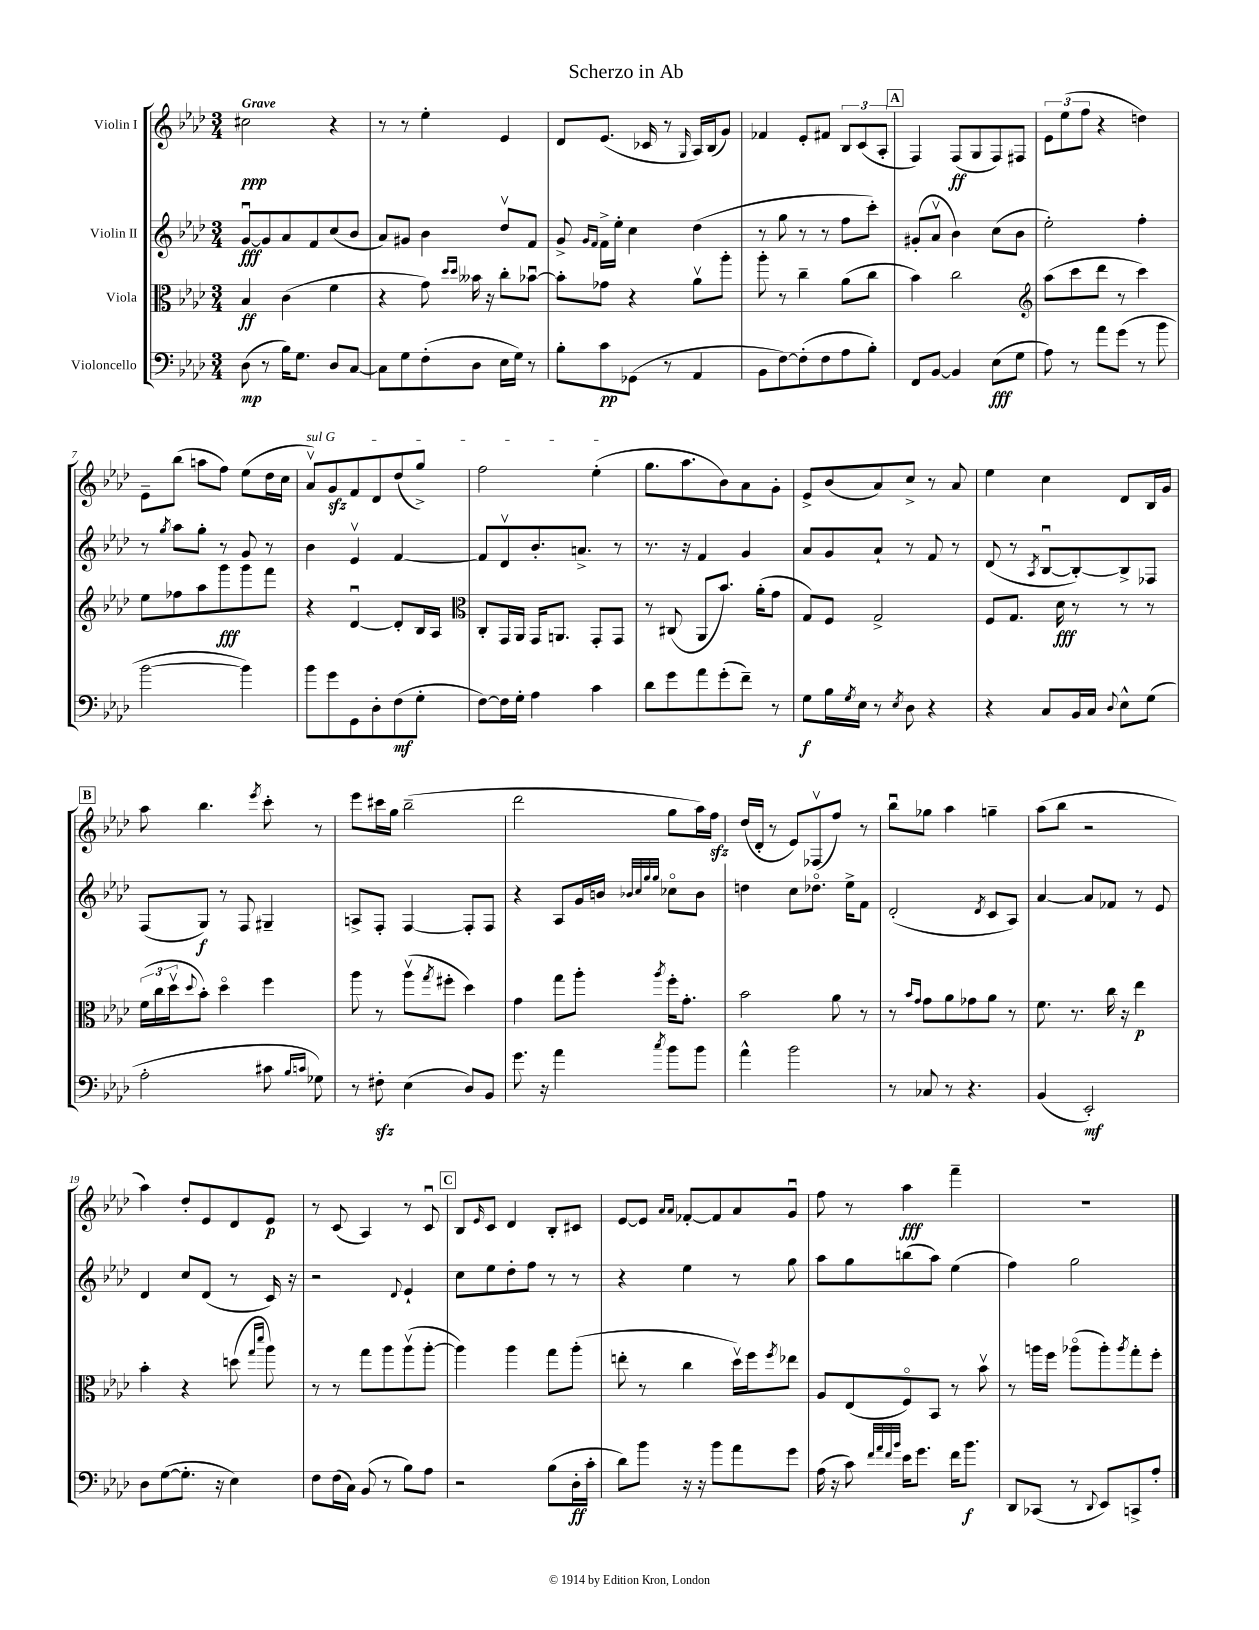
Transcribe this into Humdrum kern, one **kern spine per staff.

**kern	**dynam	**kern	**dynam	**kern	**dynam	**kern	**dynam
*part4	*part4	*part3	*part3	*part2	*part2	*part1	*part1
*staff4	*staff4	*staff3	*staff3	*staff2	*staff2	*staff1	*staff1
*I"Violoncello	*	*I"Viola	*	*I"Violin II	*	*I"Violin I	*
*clefF4	*	*clefC3	*	*clefG2	*	*clefG2	*
*k[b-e-a-d-]	*	*k[b-e-a-d-]	*	*k[b-e-a-d-]	*	*k[b-e-a-d-]	*
*M3/4	*	*M3/4	*	*M3/4	*	*M3/4	*
=1	=1	=1	=1	=1	=1	=1	=1
!	!	!	!	!	!	!LO:TX:a:B:t=Grave	!
(8D-\	mp	4B-/	ff	[8gu/L	fff	2cc#X\	ppp
8r	.	.	.	8g/]	.	.	.
16B-\KL)	.	(4c\	.	8a-/	.	.	.
8.G\J	.	.	.	.	.	.	.
.	.	.	.	8f/	.	.	.
8D-/L	.	4f\	.	(8cc/	.	4r	.
[8C/J	.	.	.	8b-/J	.	.	.
=2	=2	=2	=2	=2	=2	=2	=2
8C\L]	.	4r	.	8a-/L)	.	8r	.
8G\	.	.	.	8g#X/J	.	8r	.
(8F'\	.	8g\)	.	4b-\	.	4ee-'\	.
.	.	16qqdd-/LL	.	.	.	.	.
.	.	16qqdd-/JJ	.	.	.	.	.
8D-\J	.	16b--X\	.	.	.	.	.
.	.	16r	.	.	.	.	.
16E-\LL	.	8cc'\L	.	8dd-v/L	.	4e-/	.
16G\JJ)	.	.	.	.	.	.	.
8r	.	[8b-Xu\J	.	8f/J	.	.	.
=3	=3	=3	=3	=3	=3	=3	=3
8B-'\L	.	8b-'\L]	.	8g^/	.	8d-/L	.
.	.	.	.	16qqg/LL	.	.	.
.	.	.	.	16qqf/JJ	.	.	.
8c\	pp	8g-X\J	.	16f^\LL	.	(8.e-/J	.
.	.	.	.	16ee-'\JJ	.	.	.
(8GG-X\J	.	4r	.	4cc\	.	.	.
.	.	.	.	.	.	16c-X/	.
8r	.	.	.	.	.	8r	.
.	.	.	.	.	.	16qqG/	.
4AA-/	.	8a-v\L	.	(4dd-\	.	16A-/LL)	.
.	.	.	.	.	.	(16B-/J	.
.	.	8aa-'\J	.	.	.	8g/J)	.
=4	=4	=4	=4	=4	=4	=4	=4
8BB-\L	.	8aa-'\	.	8r	.	4f-X/	.
[8F\)	.	8r	.	8gg\	.	.	.
(8F'\]	.	4cc~\	.	8r	.	8e-'/L	.
8F\	.	.	.	8r	.	8f#X/J	.
8A-\	.	(8a-\L	.	8ff\L	.	12B-/L	.
.	.	.	.	.	.	(12c/	.
8B-'\J)	.	8cc\J	.	8ccc'\J)	.	.	.
.	.	.	.	.	.	12A-'/J	.
!!LO:REH:place=s1:t=A
=5	=5	=5	=5	=5	=5	=5	=5
8FF/L	.	4b-\)	.	(8g#X'/L	.	4F/)	.
[8BB-/J	.	.	.	8a-v/J	.	.	.
4BB-/]	.	2cc\	.	4b-\)	.	(8F/L	ff
.	.	.	.	.	.	8G/	.
(8E-\L	fff	.	.	(8cc\L	.	8F/)	.
8G\J	.	.	.	8b-\J	.	8F#X/J	.
=6	=6	=6	=6	=6	=6	=6	=6
*	*	*clefG2	*	*	*	*	*
8A-\)	.	(8aa-\L	.	2ee-'\)	.	12e-\L	.
.	.	.	.	.	.	(12ee-\	.
8r	.	8ccc\	.	.	.	.	.
.	.	.	.	.	.	12ff\J	.
8a-\L	.	8ddd-\J	.	.	.	4r	.
(8g\J	.	8r	.	.	.	.	.
8r	.	4ccc\)	.	4ff'\	.	4ddn\)	.
8b-\	.	.	.	.	.	.	.
!!LO:LB:g=z
=7	=7	=7	=7	=7	=7	=7	=7
[2b-\	.	8ee-\L	.	8r	.	8e-~\L	.
.	.	.	.	8qgg/	.	.	.
.	.	8ff-X\	.	8aa-\L	.	(8bb-\J	.
.	.	8aa-\	.	8gg'\J	.	8aan\L	.
.	.	8ggg\	fff	8r	.	8ff\J)	.
4b-\])	.	8ggg\	.	8g/	.	(8ee-\L	.
.	.	8fff\J	.	8r	.	16dd-\L	.
.	.	.	.	.	.	16cc\JJ	.
=8	=8	=8	=8	=8	=8	=8	=8
!	!	!	!	!	!	!LO:TX:a:i:t=sul G	!
8b-\L	.	4r	.	4b-\	.	8a-v/L)	.
8g\	.	.	.	.	.	8gzz/	.
8GG\	.	[4d-u/	.	4e-v/	.	8f/	.
8D-'\	.	.	.	.	.	8d-/	.
(8F\	mf	8d-'/L]	.	[4f/	.	(8dd-/	.
8G'\J	.	16B-/L	.	.	.	8gg^/J)	.
.	.	16A-/JJ	.	.	.	.	.
=9	=9	=9	=9	=9	=9	=9	=9
*	*	*clefC3	*	*	*	*	*
[8F\L)	.	8C'/L	.	8f/L]	.	2ff\	.
16F\L]	.	16GG/L	.	8d-v/	.	.	.
16G'\JJ	.	16AA-/JJ	.	.	.	.	.
4A-\	.	16GG/KL	.	8.b-'/	.	.	.
.	.	8.AAn/J	.	.	.	.	.
.	.	.	.	8.an^/J	.	.	.
4c\	.	8GG'/L	.	.	.	(4ee-'\	.
.	.	8GG/J	.	8r	.	.	.
=10	=10	=10	=10	=10	=10	=10	=10
8d-\L	.	8r	.	8.r	.	8.gg\L	.
8g\	.	(8C#X/	.	.	.	.	.
.	.	.	.	16r	.	8.aa-\	.
8a-\	.	8AA-/L	.	4f/	.	.	.
(8g'\	.	8.b-/J)	.	.	.	8b-\)	.
8f~\J)	.	.	.	4g/	.	8a-\	.
.	.	(16a-'\KL	.	.	.	.	.
8r	.	8g\J	.	.	.	8g'\J	.
=11	=11	=11	=11	=11	=11	=11	=11
8G\L	f	8G/L)	.	8a-/L	.	8e-^/L	.
16B-\L	.	8F/J	.	8g/	.	(8b-/	.
8qG/	.	.	.	.	.	.	.
16E-\JJ	.	.	.	.	.	.	.
8r	.	2G^/	.	8a-`/J	.	8a-/)	.
8qE-/	.	.	.	.	.	.	.
8D-\	.	.	.	8r	.	8cc^/J	.
4r	.	.	.	8f/	.	8r	.
.	.	.	.	8r	.	8a-/	.
=12	=12	=12	=12	=12	=12	=12	=12
4r	.	8F/L	.	(8d-/	.	4ee-\	.
.	.	8.G/J	.	8r	.	.	.
.	.	.	.	8qA-/	.	.	.
8C/L	.	.	.	[8B-u/L	.	4cc\	.
.	.	16d-\	fff	.	.	.	.
16BB-/L	.	8r	.	8B-'/_)	.	.	.
16C/JJ	.	.	.	.	.	.	.
8qqD-/	.	.	.	.	.	.	.
8E-^^\L	.	8r	.	8B-^/]	.	8d-/L	.
(8G\J	.	8r	.	8F-X/J	.	16B-/L	.
.	.	.	.	.	.	16g/JJ	.
!!LO:LB:g=z
!!LO:REH:place=s1:t=B
=13	=13	=13	=13	=13	=13	=13	=13
2A-'\	.	(24f\LL	.	(8F/L	.	8aa-\	.
.	.	24cc\	.	.	.	.	.
.	.	24dd-v\J	.	.	.	.	.
.	.	8qqdd-/	.	.	.	.	.
.	.	8b-'\J)	.	8G/J)	f	4.bb-\	.
.	.	4dd-\	.	8r	.	.	.
.	.	.	.	8F/	.	.	.
.	.	.	.	.	.	8qeee-/	.
8c#X\	.	4ff\	.	4G#X~/	.	8ccc'\	.
16qqB-/LL	.	.	.	.	.	.	.
16qqcn/JJ	.	.	.	.	.	.	.
8G-X\)	.	.	.	.	.	8r	.
=14	=14	=14	=14	=14	=14	=14	=14
8r	.	8aa-\	.	8An^/L	.	8eee-\L	.
8F#Xzz'\	.	8r	.	8F'/J	.	16ccc#X\L	.
.	.	.	.	.	.	16gg\JJ	.
(4E-\	.	(8aa-v\L	.	[4F/	.	(2bb-~\	.
.	.	8qgg/	.	.	.	.	.
.	.	8ff#X'\J	.	.	.	.	.
8D-/L)	.	4dd-\)	.	8F'/L]	.	.	.
8BB-/J	.	.	.	8F/J	.	.	.
=15	=15	=15	=15	=15	=15	=15	=15
8.g\	.	4g\	.	4r	.	2ddd-\	.
16r	.	.	.	.	.	.	.
4a-\	.	8gg\L	.	8A-/L	.	.	.
.	.	8aa-'\J	.	16g/L	.	.	.
.	.	.	.	16bn/JJ	.	.	.
.	.	.	.	32qqb-X/LLL	.	.	.
.	.	.	.	32qqcc/	.	.	.
.	.	.	.	32qqgg/	.	.	.
8qcc/	.	8qaa-/	.	32qqgg/JJJ	.	.	.
8b-\L	.	16ff'\KL	.	8cc-X\L	.	8gg\L	.
.	.	8.g'\J	.	.	.	.	.
8b-\J	.	.	.	8b-\J	.	16aa-\L)	.
.	.	.	.	.	.	16ffzz\JJ	.
=16	=16	=16	=16	=16	=16	=16	=16
4a-^^\	.	2b-\	.	4ddn\	.	(16dd-/LL	.
.	.	.	.	.	.	16d-'/JJ	.
.	.	.	.	.	.	8r	.
2b-\	.	.	.	8cc\L	.	8e-/L)	.
.	.	.	.	8.dd-X\J	.	(8F-Xv/	.
.	.	8a-\	.	.	.	8ff/J)	.
.	.	.	.	16ee-^\KL	.	.	.
.	.	8r	.	8f\J	.	8r	.
=17	=17	=17	=17	=17	=17	=17	=17
8r	.	8r	.	(2d-'/	.	8bb-u\L	.
.	.	16qqb-/LL	.	.	.	.	.
.	.	16qqg/JJ	.	.	.	.	.
8C-X/	.	8g\L	.	.	.	8gg-X\J	.
8r	.	8a-\	.	.	.	4aa-\	.
4.r	.	8g-X\	.	.	.	.	.
.	.	.	.	8qd-/	.	.	.
.	.	8a-\J	.	8c/L	.	4ggn~\	.
.	.	8r	.	8A-/J)	.	.	.
=18	=18	=18	=18	=18	=18	=18	=18
(4BB-/	.	8.f\	.	[4a-/	.	(8aa-\L	.
.	.	.	.	.	.	8bb-\J	.
.	.	8.r	.	.	.	.	.
2EE-'/)	mf	.	.	8a-/L]	.	2r	.
.	.	16cc\	.	8f-X/J	.	.	.
.	.	16r	.	.	.	.	.
.	.	4ee-\	p	8r	.	.	.
.	.	.	.	8e-/	.	.	.
!!LO:LB:g=z
=19	=19	=19	=19	=19	=19	=19	=19
8D-\L	.	4b-'\	.	4d-/	.	4aa-\)	.
([8G\	.	.	.	.	.	.	.
8.G'\J]	.	4r	.	8cc/L	.	8dd-'/L	.
.	.	.	.	(8d-/J	.	8e-/	.
16r	.	.	.	.	.	.	.
4E-\)	.	(8ddn\	.	8r	.	8d-/	.
.	.	16qqgg/LL	.	.	.	.	.
.	.	16qqddd-/JJ	.	.	.	.	.
.	.	8aa-\)	.	16c/)	.	8e-/J	p
.	.	.	.	16r	.	.	.
=20	=20	=20	=20	=20	=20	=20	=20
8F\L	.	8r	.	2r	.	8r	.
(16F\L	.	8r	.	.	.	(8c/	.
16C\JJ)	.	.	.	.	.	.	.
(8BB-/	.	8gg\L	.	.	.	4A-/)	.
8r	.	8aa-\	.	.	.	.	.
.	.	.	.	8qqd-/	.	.	.
8B-\L)	.	(8aa-v\	.	4e-`/	.	8r	.
8A-\J	.	[8aa-'\J	.	.	.	8cu/	.
!!LO:REH:place=s1:t=C
=21	=21	=21	=21	=21	=21	=21	=21
2r	.	4aa-\])	.	8cc\L	.	8B-/L	.
.	.	.	.	.	.	16qqe-/	.
.	.	.	.	8ee-\	.	8c/J	.
.	.	4aa-\	.	8dd-'\	.	4d-/	.
.	.	.	.	8ff\J	.	.	.
(8B-\L	.	8gg\L	.	8r	.	8B-'/L	.
16D-'\L	ff	(8aa-'\J	.	8r	.	8c#X/J	.
16c'\JJ	.	.	.	.	.	.	.
=22	=22	=22	=22	=22	=22	=22	=22
8d-\L)	.	8een'\	.	4r	.	[8e-/L	.
8b-\J	.	8r	.	.	.	8e-/J]	.
.	.	.	.	.	.	16qqa-/LL	.
.	.	.	.	.	.	16qqa-/JJ	.
16r	.	4cc\	.	4ee-\	.	[8f-X'/L	.
16r	.	.	.	.	.	.	.
8b-\L	.	.	.	.	.	8f-/]	.
8a-\	.	16dd-v\LL)	.	8r	.	8a-/	.
.	.	16ff\J	.	.	.	.	.
.	.	8qff/	.	.	.	.	.
8g\J	.	8ee-X\J	.	8gg\	.	8gu/J	.
=23	=23	=23	=23	=23	=23	=23	=23
(16A-\	.	8A-/L	.	8aa-\L	.	8ff\	.
16r	.	.	.	.	.	.	.
8c\)	.	(8E-/	.	8gg\	.	8r	.
32qqf/LLL	.	.	.	.	.	.	.
32qqa-/	.	.	.	.	.	.	.
32qqf/	.	.	.	.	.	.	.
32qqb-/JJJ	.	.	.	.	.	.	.
16e-\KL	.	8F/)	.	(8bbn\	.	4aa-\	fff
8.g\J	.	.	.	.	.	.	.
.	.	8BB-/J	.	8aa-\J)	.	.	.
16f\KL	.	8r	.	(4ee-\	.	4fff~\	.
8.b-\J	f	.	.	.	.	.	.
.	.	8b-v\	.	.	.	.	.
=24	=24	=24	=24	=24	=24	=24	=24
8DD-/L	.	8r	.	4ff\)	.	2.r	.
(8CC-X/J	.	16aan\LL	.	.	.	.	.
.	.	16ff\JJ	.	.	.	.	.
8r	.	(8aa-X\L	.	2gg\	.	.	.
8qqDD-/	.	.	.	.	.	.	.
8EE-/L)	.	8aa-'\)	.	.	.	.	.
.	.	8qaa-/	.	.	.	.	.
8CCn^/	.	8gg'\	.	.	.	.	.
8A-'/J	.	8ff'\J	.	.	.	.	.
==	==	==	==	==	==	==	==
*-	*-	*-	*-	*-	*-	*-	*-
